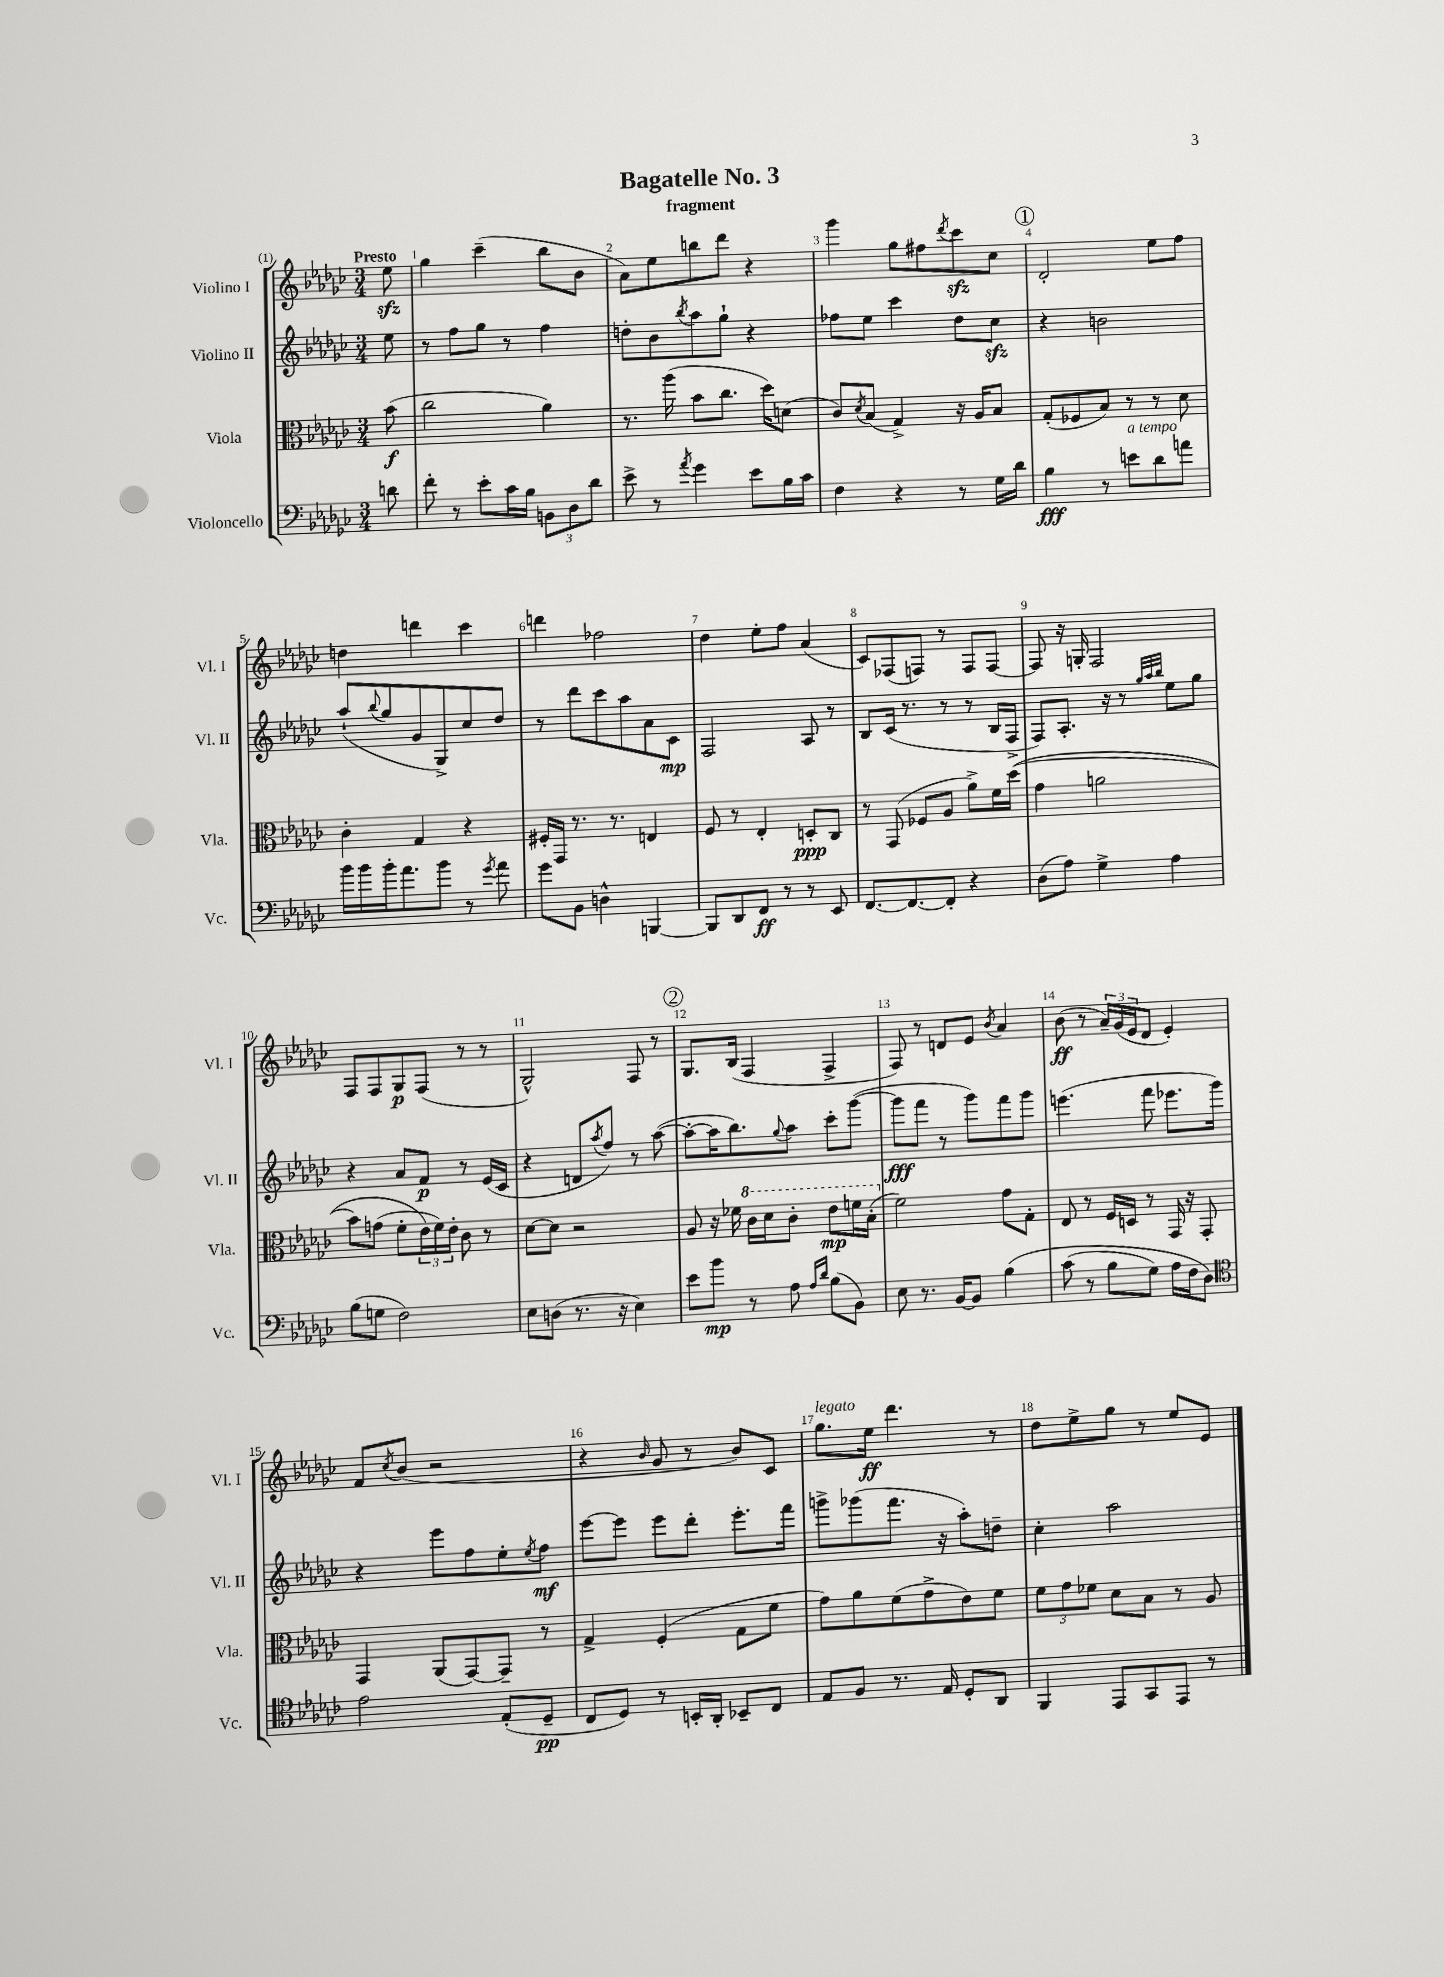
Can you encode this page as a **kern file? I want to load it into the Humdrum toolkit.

**kern	**dynam	**kern	**dynam	**kern	**dynam	**kern	**dynam
*part4	*part4	*part3	*part3	*part2	*part2	*part1	*part1
*staff4	*staff4	*staff3	*staff3	*staff2	*staff2	*staff1	*staff1
*I"Violoncello	*	*I"Viola	*	*I"Violino II	*	*I"Violino I	*
*I'Vc.	*	*I'Vla.	*	*I'Vl. II	*	*I'Vl. I	*
*clefF4	*	*clefC3	*	*clefG2	*	*clefG2	*
*k[b-e-a-d-g-c-]	*	*k[b-e-a-d-g-c-]	*	*k[b-e-a-d-g-c-]	*	*k[b-e-a-d-g-c-]	*
*M3/4	*	*M3/4	*	*M3/4	*	*M3/4	*
=	=	=	=	=	=	=	=
!	!	!	!	!	!	!LO:TX:a:B:t=Presto	!
8dn\	.	(8b-\	f	8ee-\	.	8ee-zz\	.
=1	=1	=1	=1	=1	=1	=1	=1
8f'\	.	2cc-\	.	8r	.	4gg-\	.
8r	.	.	.	8ff\L	.	.	.
8e-'\L	.	.	.	8gg-\J	.	(4ccc-~\	.
16c-\L	.	.	.	8r	.	.	.
16B-\JJ	.	.	.	.	.	.	.
12BBn\L	.	4a-\)	.	4ff\	.	8bb-\L	.
12D-\	.	.	.	.	.	.	.
.	.	.	.	.	.	8b-\J	.
12d-\J	.	.	.	.	.	.	.
=2	=2	=2	=2	=2	=2	=2	=2
8e-^\	.	8.r	.	8ddn'\L	.	8a-\L)	.
8r	.	.	.	8b-\	.	8ee-\	.
.	.	(16aa-\	.	.	.	.	.
8qa-/	.	.	.	8qbb-/	.	.	.
4g-\	.	8b-\L	.	8aa-\	.	8bbn\	.
.	.	8.cc-\J	.	8gg-`\J	.	8ddd-\J	.
8e-\L	.	.	.	4r	.	4r	.
.	.	16dd-\KL)	.	.	.	.	.
16B-\L	.	(8dn\J	.	.	.	.	.
16c-\JJ	.	.	.	.	.	.	.
=3	=3	=3	=3	=3	=3	=3	=3
4F\	.	8c-/L)	.	8ff-X\L	.	4ggg-\	.
.	.	8qd-/	.	.	.	.	.
.	.	(8B-/J	.	8ee-\J	.	.	.
4r	.	4G-^/)	.	4ccc-\	.	8gg-\L	.
.	.	.	.	.	.	8ff#X\	.
.	.	.	.	.	.	8qddd-/	.
8r	.	16r	.	8dd-\L	.	8ccc-zz\	.
.	.	16A-/KL	.	.	.	.	.
16G-\LL	.	8B-/J	.	8cc-zz\J	.	8cc-\J	.
16d-\JJ	.	.	.	.	.	.	.
!!LO:REH:place=s1:t=1
=4	=4	=4	=4	=4	=4	=4	=4
4B-\	fff	(8G-'/L	.	4r	.	2d-'/	.
.	.	8F-X/	.	.	.	.	.
8r	.	8B-/J)	.	2bn\	.	.	.
!LO:TX:a:i:t=a tempo	!	!	!	!	!	!	!
8en\L	.	8r	.	.	.	.	.
8d-\	.	8r	.	.	.	8ee-\L	.
8an\J	.	8d-\	.	.	.	8ff\J	.
!!LO:LB:g=z
=5	=5	=5	=5	=5	=5	=5	=5
16b-\LL	.	4c-'\	.	(8aa-`/L	.	4ddn\	.
16b-\	.	.	.	.	.	.	.
.	.	.	.	8qqbb-/	.	.	.
16b-'\J	.	.	.	8gg-/	.	.	.
8.a-\	.	.	.	.	.	.	.
.	.	4G-/	.	8g-/	.	4dddn\	.
8b-\J	.	.	.	8G-^/)	.	.	.
8r	.	4r	.	8cc-/	.	4ccc-\	.
8qg-/	.	.	.	.	.	.	.
8a-\	.	.	.	8dd-/J	.	.	.
=6	=6	=6	=6	=6	=6	=6	=6
8g-\L	.	16F#X'/LL	.	8r	.	4dddn\	.
.	.	16GG-/JJ	.	.	.	.	.
8BB-\J	.	8.r	.	8ddd-\L	.	.	.
4Dn^^\	.	.	.	8ccc-\	.	2ff-X\	.
.	.	8.r	.	.	.	.	.
.	.	.	.	8aa-\	.	.	.
[4BBBn/	.	4En/	.	8a-\	.	.	.
.	.	.	.	8c-\J	mp	.	.
=7	=7	=7	=7	=7	=7	=7	=7
8BBB/L]	.	8F/	.	2F/	.	4dd-\	.
8DD-/	.	8r	.	.	.	.	.
8FF/J	ff	4E-'/	.	.	.	8ee-'\L	.
8r	.	.	.	.	.	8ff\J	.
8r	.	8Dn'/L	ppp	8A-/	.	(4a-/	.
8EE-/	.	8C-/J	.	8r	.	.	.
=8	=8	=8	=8	=8	=8	=8	=8
[8.FF/L	.	8r	.	8B-/L	.	8c-/L)	.
.	.	(8GG-/	.	(16c-/Jk	.	(8F-X/	.
8.FF/_	.	.	.	8.r	.	.	.
.	.	8F-X/L	.	.	.	8Fn/J)	.
8FF'/J]	.	8A-/J	.	8r	.	8r	.
4r	.	8a-^\L)	.	8r	.	8F/L	.
.	.	16f\L	.	16B-/LL	.	[8F/J	.
.	.	((16dd-\JJ	.	16F^/JJ	.	.	.
=9	=9	=9	=9	=9	=9	=9	=9
(8D-\L	.	4g-\	.	8F/L)	.	8F/]	.
8A-\J)	.	.	.	8.A-'/J	.	16r	.
.	.	.	.	.	.	16Gn'/	.
4G-^\	.	2an\	.	.	.	2F/	.
.	.	.	.	16r	.	.	.
.	.	.	.	8r	.	.	.
.	.	.	.	32qqgg-/LLL	.	.	.
.	.	.	.	32qqaa-/	.	.	.
.	.	.	.	32qqbb-/JJJ	.	.	.
4A-\	.	.	.	8ee-\L	.	.	.
.	.	.	.	8gg-\J	.	.	.
!!LO:LB:g=z
=10	=10	=10	=10	=10	=10	=10	=10
(8B-\L	.	8b-\L)	.	4r	.	8F/L	.
8Gn\J	.	(8gn\J	.	.	.	8F/	.
2F\)	.	8f'\L	.	8a-/L	.	8G-/	p
.	.	24e-\L)	.	8f/J	p	(8F/J	.
.	.	24f\)	.	.	.	.	.
.	.	24e-'\JJ	.	.	.	.	.
.	.	8c-\	.	8r	.	8r	.
.	.	8r	.	(16e-/LL	.	8r	.
.	.	.	.	16c-/JJ	.	.	.
=11	=11	=11	=11	=11	=11	=11	=11
8E-\L	.	[8d-\L	.	4r	.	2G-^^/)	.
(8Dn\J	.	8d-\J]	.	.	.	.	.
8.r	.	2r	.	8dn/L	.	.	.
.	.	.	.	8qaa-/	.	.	.
.	.	.	.	8ff/J)	.	.	.
16r	.	.	.	.	.	.	.
4E-\)	.	.	.	8r	.	8F/	.
.	.	.	.	([8aa-\	.	8r	.
!!LO:REH:place=s1:t=2
=12	=12	=12	=12	=12	=12	=12	=12
8e-\L	.	8A-/	.	8aa-'\L_	.	8.G-/L	.
8b-\J	mp	16r	.	16aa-\K]	.	.	.
.	.	16f-X\	.	8.bb-\)	.	(16B-/Jk	.
*	*	*8va	*	*	*	*	*
8r	.	16cc-\LL	.	.	.	4F/	.
.	.	16dd-\J	.	.	.	.	.
.	.	.	.	8qqgg-/	.	.	.
8A-\	.	8cc-'\J	.	8aa-\J	.	.	.
16qqA-/LL	.	.	.	.	.	.	.
16qqd-/JJ	.	.	.	.	.	.	.
(8B-\L	.	8ee-\L	mp	8ccc-'\L	.	4F^/	.
8BB-\J)	.	16ffn\L	.	([8ggg-\J	.	.	.
.	.	(16b-'\JJ	.	.	.	.	.
=13	=13	=13	=13	=13	=13	=13	=13
*	*	*X8va	*	*	*	*	*
8E-\	.	2f\)	.	8ggg-\L]	fff	8F/)	.
8.r	.	.	.	8fff\J	.	8r	.
.	.	.	.	8r	.	8dn/L	.
[16BB-/KL	.	.	.	.	.	.	.
8BB-/J]	.	.	.	8ggg-\L)	.	8e-/J	.
.	.	.	.	.	.	8qb-/	.
(4B-\	.	8g-\L	.	8fff\	.	4a-/	.
.	.	8G-'\J	.	8ggg-\J	.	.	.
=14	=14	=14	=14	=14	=14	=14	=14
(8c-\	.	8E-/	.	(4.eeen\	.	(8b-\	ff
8r	.	8r	.	.	.	8r	.
8B-\L	.	16F/LL	.	.	.	24a-~/LL)	.
.	.	.	.	.	.	(24g-/	.
.	.	16Dn/JJ	.	.	.	.	.
.	.	.	.	.	.	24e-/J	.
8G-\J)	.	8r	.	8fff\	.	8d-/J	.
16A-\LL	.	16GG-/	.	8.eee-X\L	.	4e-'/)	.
16F\J	.	16r	.	.	.	.	.
8D-\J)	.	8GG-'/	.	.	.	.	.
.	.	.	.	16ggg-\Jk)	.	.	.
!!LO:LB:g=z
=15	=15	=15	=15	=15	=15	=15	=15
*clefC4	*	*	*	*	*	*	*
2e-\	.	4GG-/	.	4r	.	8f/L	.
.	.	.	.	.	.	8qcc-/	.
.	.	.	.	.	.	(8b-/J	.
.	.	(8AA-/L	.	8eee-\L	.	2r	.
.	.	[8GG-/)	.	8ff\	.	.	.
(8E-'/L	.	8GG-~/J]	.	8ee-'\	.	.	.
.	.	.	.	8qee-/	.	.	.
8D-~/J	pp	8r	.	8ff\J	mf	.	.
=16	=16	=16	=16	=16	=16	=16	=16
8C-/L	.	4G-^/	.	[8eee-\L	.	4r	.
8D-/J)	.	.	.	8eee-\J]	.	.	.
.	.	.	.	.	.	16qqb-/	.
8r	.	(4F'/	.	8eee-\L	.	8g-/	.
16BBn'/LL	.	.	.	8ddd-'\J	.	8r	.
16AA-'/JJ	.	.	.	.	.	.	.
8BB-X~/L	.	8G-\L	.	8.eee-'\L	.	8b-/L)	.
8C-/J	.	8f\J	.	.	.	8c-/J	.
.	.	.	.	16fff\Jk	.	.	.
=17	=17	=17	=17	=17	=17	=17	=17
!	!	!	!	!	!	!LO:TX:a:i:t=legato	!
8E-/L	.	8g-\L)	.	8gggn^\L	.	8.gg-\L	.
8F/J	.	8a-\	.	(8ggg-X\	.	.	.
.	.	.	.	.	.	16ee-\Jk	ff
8.r	.	(8f\	.	8.fff\J	.	4.ddd-\	.
.	.	8g-^\	.	.	.	.	.
16E-/	.	.	.	16r	.	.	.
8D-'/L	.	8e-\)	.	8aa-'\L)	.	.	.
8AA-/J	.	8f\J	.	8ddn~\J	.	8r	.
=18	=18	=18	=18	=18	=18	=18	=18
4FF/	.	12f\L	.	4cc-'\	.	8dd-\L	.
.	.	12g-\	.	.	.	.	.
.	.	.	.	.	.	8ee-^\	.
.	.	12f-X\J	.	.	.	.	.
8EE-/L	.	8d-\L	.	2aa-\	.	8gg-\J	.
8GG-/	.	8B-\J	.	.	.	8r	.
8EE-/J	.	8r	.	.	.	8ee-/L	.
8r	.	8A-/	.	.	.	8e-/J	.
==	==	==	==	==	==	==	==
*-	*-	*-	*-	*-	*-	*-	*-
